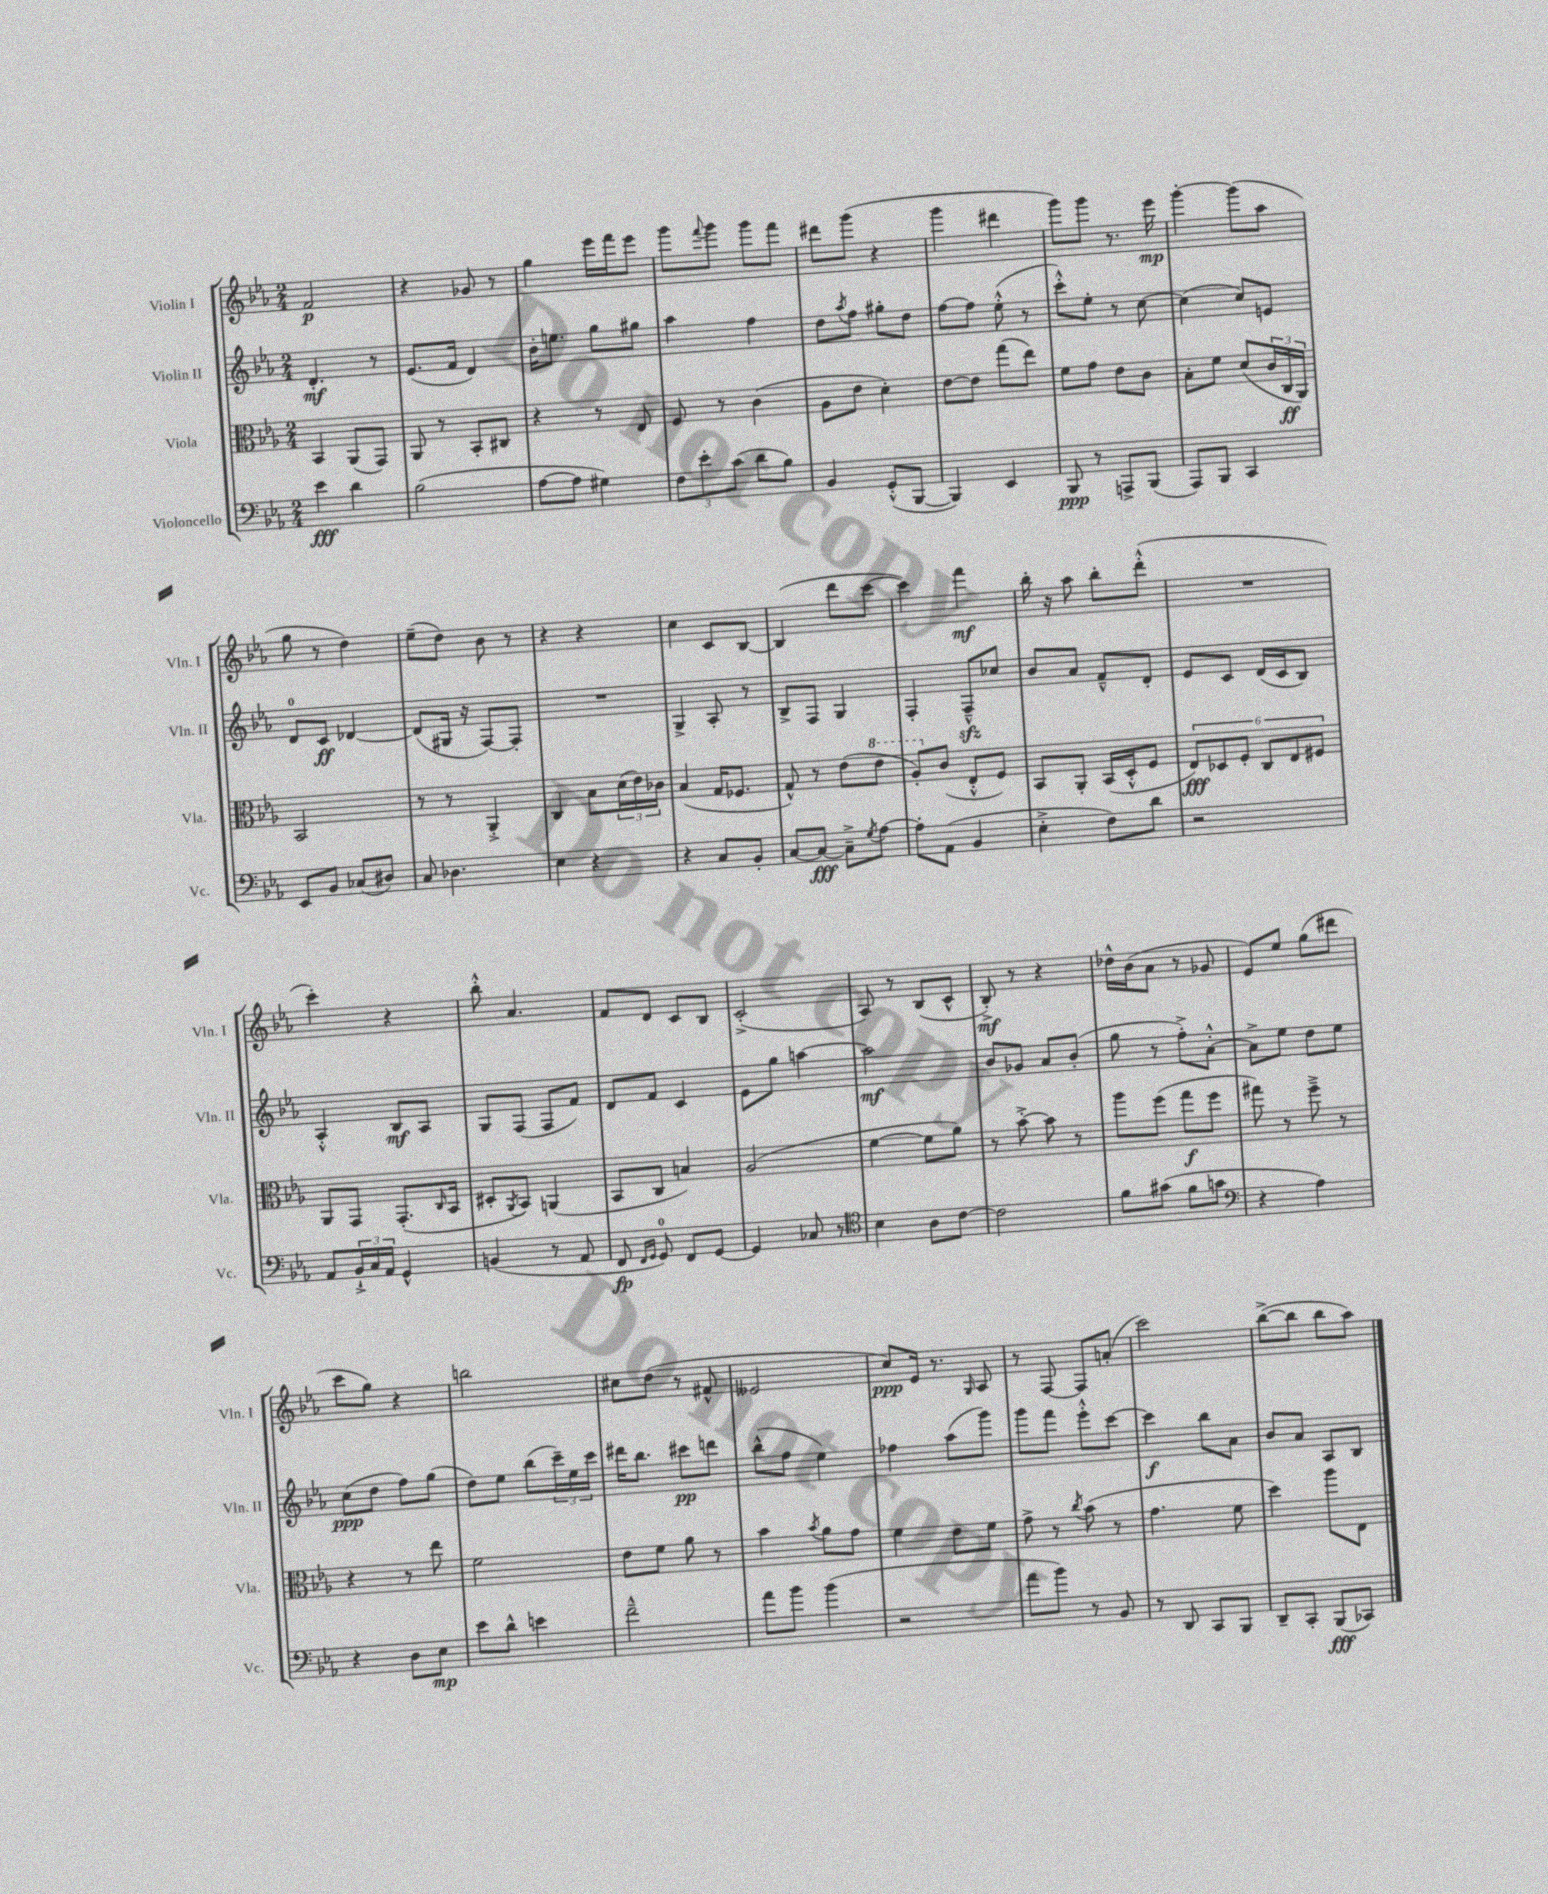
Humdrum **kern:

**kern	**dynam	**kern	**dynam	**kern	**dynam	**kern	**dynam
*part4	*part4	*part3	*part3	*part2	*part2	*part1	*part1
*staff4	*staff4	*staff3	*staff3	*staff2	*staff2	*staff1	*staff1
*I"Violoncello	*	*I"Viola	*	*I"Violin II	*	*I"Violin I	*
*I'Vc.	*	*I'Vla.	*	*I'Vln. II	*	*I'Vln. I	*
*clefF4	*	*clefC3	*	*clefG2	*	*clefG2	*
*k[b-e-a-]	*	*k[b-e-a-]	*	*k[b-e-a-]	*	*k[b-e-a-]	*
*M2/4	*	*M2/4	*	*M2/4	*	*M2/4	*
=1	=1	=1	=1	=1	=1	=1	=1
4e-\	fff	4BB-/	.	4.d'/	mf	2f/	p
4d\	.	(8AA-/L	.	.	.	.	.
.	.	8GG/J)	.	8r	.	.	.
=2	=2	=2	=2	=2	=2	=2	=2
(2B-\	.	8AA-/	.	(8.e-/L	.	4r	.
.	.	8r	.	.	.	.	.
.	.	.	.	16f/Jk	.	.	.
.	.	8BB-'/L	.	4d/)	.	8g-X/	.
.	.	8C#X/J	.	.	.	8r	.
=3	=3	=3	=3	=3	=3	=3	=3
[8A-\L	.	4r	.	16b-'\KL	.	4gg\	.
.	.	.	.	8.een\J	.	.	.
8A-\J]	.	.	.	.	.	.	.
4G#X\)	.	8r	.	8gg\L	.	16eee-\LL	.
.	.	.	.	.	.	16fff\J	.
.	.	8E-/	.	8gg#X\J	.	8eee-\J	.
=4	=4	=4	=4	=4	=4	=4	=4
12F\L	.	8F/	.	4aa-\	.	8ggg\L	.
12e-'\	.	.	.	.	.	.	.
.	.	.	.	.	.	8qqfff/	.
.	.	8r	.	.	.	8ggg\J	.
(12c\J	.	.	.	.	.	.	.
8d\L	.	(4c\	.	4ff\	.	8ggg\L	.
8B-\J)	.	.	.	.	.	8fff\J	.
=5	=5	=5	=5	=5	=5	=5	=5
4BB-/	.	8A-\L	.	8dd\L	.	8ddd#X\L	.
.	.	.	.	8qaa-/	.	.	.
.	.	8e-\J	.	8ff\J	.	(8ggg\J	.
(8GG'^^/L	.	4d'\)	.	8gg#X'\L	.	4r	.
[8BBB-/J	.	.	.	8dd\J	.	.	.
=6	=6	=6	=6	=6	=6	=6	=6
4BBB-/])	.	[8e-\L	.	[8ff\L	.	4ggg\	.
.	.	8e-\J]	.	8ff\J]	.	.	.
4EE-/	.	(8gg\L	.	(8ee-'^^\	.	4ddd#X\	.
.	.	8ee-\J)	.	8r	.	.	.
=7	=7	=7	=7	=7	=7	=7	=7
8BBB-/	ppp	8f\L	.	8ccc'^^\L)	.	8ggg\L)	.
8r	.	8g\J	.	8ee-'\J	.	8ggg\J	.
8AAAn^/L	.	8e-\L	.	8r	.	8.r	.
(8BBB-/J	.	8c\J	.	[8cc\	.	.	.
.	.	.	.	.	.	16eee-\	mp
=8	=8	=8	=8	=8	=8	=8	=8
8AAA-/L)	.	8B-'\L	.	(4cc\]	.	[4ggg'\	.
8BBB-/J	.	8f\J	.	.	.	.	.
4CC/	.	(8d/L	.	8cc/L)	.	(8ggg\L]	.
.	.	24c/L	.	8en/J	.	8aa-\J	.
.	.	24C/	ff	.	.	.	.
.	.	24AA-/JJ)	.	.	.	.	.
!!LO:LB:g=z
=9	=9	=9	=9	=9	=9	=9	=9
8EE-/L	.	2BB-/	.	8d/L	.	8gg\	.
8BB-/J	.	.	.	8c/J	ff	8r	.
(8C-X/L	.	.	.	[4d-X/	.	4dd\)	.
8D#X/J)	.	.	.	.	.	.	.
=10	=10	=10	=10	=10	=10	=10	=10
8C/	.	8r	.	(8d-/L]	.	(8ee-~\L	.
4.D-X\	.	8r	.	16G#X/Jk	.	8dd\J)	.
.	.	.	.	16r	.	.	.
.	.	4AA-'^/	.	[8F/L)	.	8b-\	.
.	.	.	.	8F'/J]	.	8r	.
=11	=11	=11	=11	=11	=11	=11	=11
4E-\	.	4C/	.	2r	.	4r	.
4r	.	8B-\L	.	.	.	4r	.
.	.	(24d\L	.	.	.	.	.
.	.	24e-\)	.	.	.	.	.
.	.	24c-X\JJ	.	.	.	.	.
=12	=12	=12	=12	=12	=12	=12	=12
4r	.	(4B-/	.	4G^/	.	4cc\	.
8C/L	.	16G/KL	.	8A-'/	.	8c/L	.
.	.	8.F-X/J	.	.	.	.	.
8BB-'/J	.	.	.	8r	.	[8B-/J	.
=13	=13	=13	=13	=13	=13	=13	=13
[8C/L	.	8G^^/)	.	8B-^/L	.	(4B-/]	.
8C/J_	fff	8r	.	8F/J	.	.	.
8C~^\L]	.	(8e-\L	.	4G/	.	8ddd\L	.
8qG/	.	.	.	.	.	.	.
*	*	*8va	*	*	*	*	*
[8A-\J	.	8ee-\J	.	.	.	[8ccc\J	.
=14	=14	=14	=14	=14	=14	=14	=14
8A-'\L]	.	8a-'/L)	.	4F'/	.	4ccc\])	.
*	*	*X8va	*	*	*	*	*
(8AA-\J	.	(8c/J	.	.	.	.	.
4BB-/	.	8E-'^^/L	.	8Fzz~^^/L	.	4fff\	mf
.	.	8F/J)	.	8cc-X/J	.	.	.
=15	=15	=15	=15	=15	=15	=15	=15
4E-'^\	.	8BB-/L	.	8b-/L	.	16bb-'\	.
.	.	.	.	.	.	16r	.
.	.	8AA-'/J	.	8a-/J	.	8aa-\	.
8F\L)	.	(16BB-/LL	.	8f~^^/L	.	8bb-'\L	.
.	.	16D'^^/J	.	.	.	.	.
8d\J	.	8F/J	.	8d'/J	.	(8ddd'^^\J	.
=16	=16	=16	=16	=16	=16	=16	=16
2r	.	12E-/L)	fff	8e-/L	.	2r	.
.	.	12D-X/	.	.	.	.	.
.	.	.	.	8c/J	.	.	.
.	.	12F'/J	.	.	.	.	.
.	.	12C/L	.	(16d/LL	.	.	.
.	.	.	.	16c/J	.	.	.
.	.	12E-/	.	.	.	.	.
.	.	.	.	8B-/J)	.	.	.
.	.	12F#X/J	.	.	.	.	.
!!LO:LB:g=z
=17	=17	=17	=17	=17	=17	=17	=17
8AA-/L	.	8AA-/L	.	4A-'^^/	.	4ccc'\)	.
24BB-`^/L	.	8GG/J	.	.	.	.	.
24C/	.	.	.	.	.	.	.
24AA-/JJ	.	.	.	.	.	.	.
4GG^^/	.	(8.GG'/L	.	8B-/L	mf	4r	.
.	.	.	.	8A-/J	.	.	.
.	.	16qqC/	.	.	.	.	.
.	.	16BB-/Jk	.	.	.	.	.
=18	=18	=18	=18	=18	=18	=18	=18
(4BBn/	.	8D#X'/L	.	8G/L	.	8bb-'^^\	.
.	.	8qAA-/	.	.	.	.	.
.	.	8BB-/J)	.	(8F/J	.	4.a-/	.
8r	.	(4AAn/	.	8F/L	.	.	.
8AA-/	.	.	.	8f/J)	.	.	.
=19	=19	=19	=19	=19	=19	=19	=19
8FF/	fp	8BB-/L	.	8d/L	.	8f/L	.
16qqFF/LL	.	.	.	.	.	.	.
16qqGG/JJ	.	.	.	.	.	.	.
8GG/)	.	8C/J	.	8f/J	.	8d/J	.
8FF/L	.	4Bn/)	.	4c/	.	8c/L	.
[8GG/J	.	.	.	.	.	8B-/J	.
=20	=20	=20	=20	=20	=20	=20	=20
4GG/]	.	(2A-/	.	8e-\L	.	(2c'^/	.
.	.	.	.	8gg\J	.	.	.
8C-X/	.	.	.	[4aan\	.	.	.
8r	.	.	.	.	.	.	.
=21	=21	=21	=21	=21	=21	=21	=21
*clefC4	*	*	*	*	*	*	*
4B-\	.	[4f\	.	2aa\]	mf	8A-/)	.
.	.	.	.	.	.	8r	.
8A-\L	.	8f\L]	.	.	.	(8B-/L	.
[8c\J	.	8a-\J)	.	.	.	8c^^/J	.
=22	=22	=22	=22	=22	=22	=22	=22
2c\]	.	8r	.	8b-/L	.	8B-'^/)	mf
.	.	[8b-'^\	.	8g-X/J	.	8r	.
.	.	8b-\]	.	8a-/L	.	4r	.
.	.	8r	.	(8b-'/J	.	.	.
=23	=23	=23	=23	=23	=23	=23	=23
8f\L	.	8aa-\L	.	8gg\	.	16dd-X^^\LL	.
.	.	.	.	.	.	(16b-\J	.
(8g#X\J	.	(8ff\J	.	8r	.	8a-\J	.
8f\L	.	8gg\L	f	8ff'^\L)	.	8r	.
8gn\J	.	8ff\J	.	[8a-'^^\J	.	8g-X/	.
=24	=24	=24	=24	=24	=24	=24	=24
*clefF4	*	*	*	*	*	*	*
4r	.	8gg#X\)	.	8a-^\L]	.	8e-/L)	.
.	.	8r	.	8ee-\J	.	8ee-/J	.
4A-\)	.	8ff~^\	.	8dd\L	.	(8gg\L	.
.	.	8r	.	8ee-\J	.	8ddd#X\J	.
!!LO:LB:g=z
=25	=25	=25	=25	=25	=25	=25	=25
4r	.	4r	.	(8cc\L	ppp	8ccc\L	.
.	.	.	.	8dd\J	.	8gg\J)	.
8D\L	.	8r	.	8ff\L)	.	4r	.
8E-\J	mp	8ee-\	.	(8gg\J	.	.	.
=26	=26	=26	=26	=26	=26	=26	=26
8e-\L	.	2f\	.	8dd\L)	.	2bbn\	.
8d^^\J	.	.	.	8ee-\J	.	.	.
4en\	.	.	.	(8bb-\L	.	.	.
.	.	.	.	24ccc~\L)	.	.	.
.	.	.	.	24ee-\	.	.	.
.	.	.	.	24ccc\JJ	.	.	.
=27	=27	=27	=27	=27	=27	=27	=27
2f~^^\	.	8e-\L	.	16ddd#X\KL	.	8cc#X\L	.
.	.	.	.	8.bb-\J	.	.	.
.	.	8f\J	.	.	.	(8dd\J	.
.	.	8a-\	.	8ccc#X\L	pp	8r	.
.	.	8r	.	8dddn\J	.	8f#X^^/	.
=28	=28	=28	=28	=28	=28	=28	=28
8a-\L	.	4b-\	.	(8bb-^^\L	.	2e--X/	.
8b-\J	.	.	.	8ff\J	.	.	.
.	.	8qb-/	.	.	.	.	.
(4b-\	.	8a-\L	.	4ee-\)	.	.	.
.	.	8g\J	.	.	.	.	.
=29	=29	=29	=29	=29	=29	=29	=29
2r	.	4f\	.	4ff-X\	.	8cc/L)	ppp
.	.	.	.	.	.	16e-/Jk	.
.	.	.	.	.	.	8.r	.
.	.	8e-\L	.	(8aa-\L	.	.	.
.	.	.	.	.	.	16qqG/	.
.	.	8f\J	.	8ggg\J)	.	8A-/	.
=30	=30	=30	=30	=30	=30	=30	=30
8a-\L	.	8g^\	.	8ggg\L	.	8r	.
8b-\J)	.	8r	.	8fff\J	.	[8F/	.
.	.	8qcc/	.	.	.	.	.
8r	.	(8b-\	.	8eee-'^^\L	.	8F/L]	.
8BB-/	.	8r	.	[8ccc\J	.	(8an'/J	.
=31	=31	=31	=31	=31	=31	=31	=31
8r	.	4.g\	.	4ccc\]	f	2ccc\)	.
8DD/	.	.	.	.	.	.	.
8CC/L	.	.	.	8bb-\L	.	.	.
8BBB-/J	.	8f\	.	8a-\J	.	.	.
=32	=32	=32	=32	=32	=32	=32	=32
8DD~/L	.	4dd\)	.	8b-/L	.	([8bb-^\L	.
8CC'/J	.	.	.	8a-/J	.	8bb-\J]	.
(8BBB-/L	fff	8aa-\L	.	8A-/L	.	8bb-\L	.
8CC-X/J)	.	8E-\J	.	8B-/J	.	8aa-\J)	.
==	==	==	==	==	==	==	==
*-	*-	*-	*-	*-	*-	*-	*-
